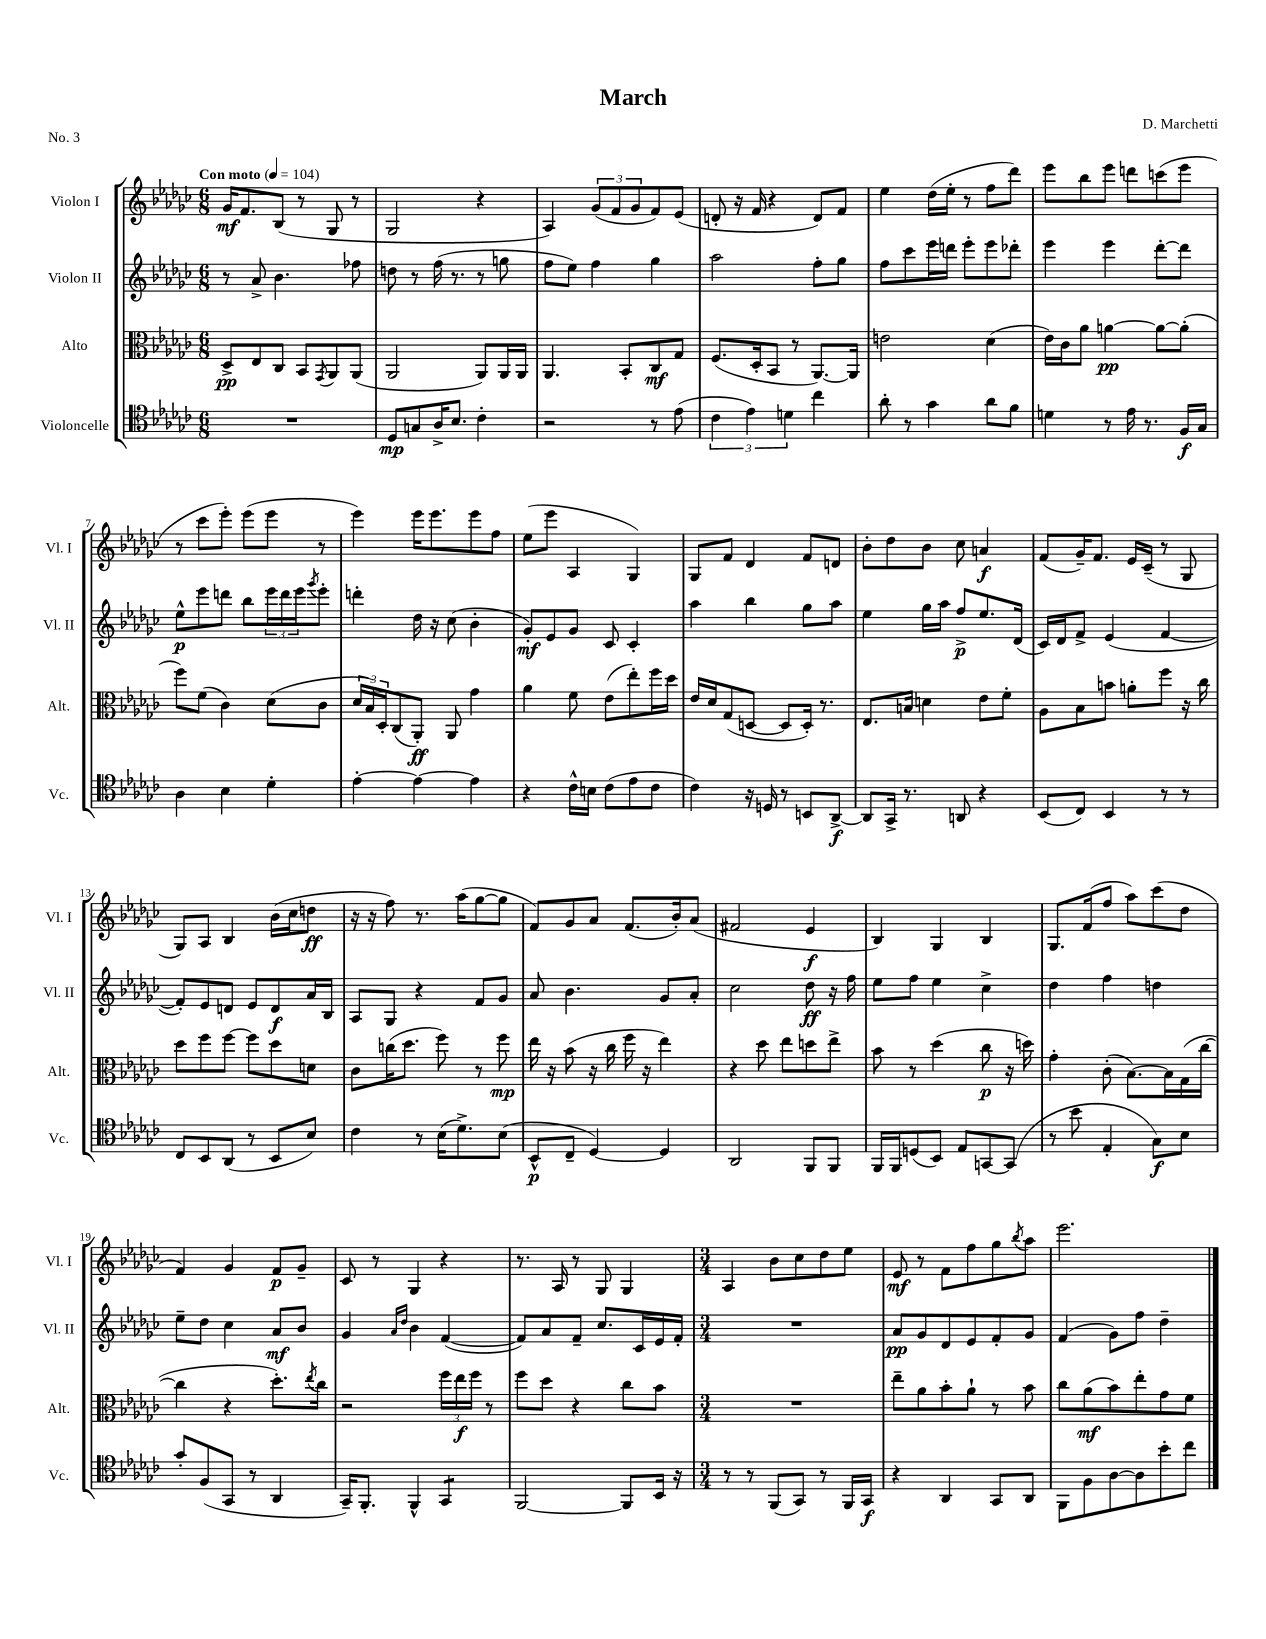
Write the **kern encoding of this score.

**kern	**kern	**kern	**kern
*staff4	*staff3	*staff2	*staff1
*clefC4	*clefC3	*clefG2	*clefG2
*k[b-e-a-d-g-c-]	*k[b-e-a-d-g-c-]	*k[b-e-a-d-g-c-]	*k[b-e-a-d-g-c-]
*M6/8	*M6/8	*M6/8	*M6/8
*MM104	*MM104	*MM104	*MM104
2.r	8D-^/L	8r	16g-/LK
.	.	.	8.f/
.	8E-/	8a-^/	.
.	8C-/J	4.b-\	(8B-/J
.	8BB-/L	.	8r
.	8qGG-/	.	.
.	8AA-/	.	8G-/
.	(8AA-/J	8ff-\	8r
=	=	=	=
8D-/L	2AA-/	8dd\	2G-/
8G/	.	8r	.
16A-^/K	.	(16ff\	.
8.B-/J	.	8.r	.
4c-'\	8AA-/L)	8r	4r
.	16AA-/L	8gg\	.
.	16AA-/JJ	.	.
=	=	=	=
2r	4.AA-/	8ff\L	4A-/)
.	.	8ee-\J)	.
.	.	4ff\	(12g-/L
.	.	.	12f/
.	8BB-'/L	.	.
.	.	.	12g-/
8r	8C-/	4gg-\	8f/)
(8e-\	8G-/J	.	(8e-/J
=	=	=	=
6c-\	(8.F/L	2aa-\	8d'/
.	.	.	16r
6e-\)	.	.	.
.	16D-'/k	.	16f/
.	8BB-/J	.	4r
6d\	.	.	.
.	8r	.	.
4cc-\	[8.AA-/L)	8ff'\L	8d/L)
.	.	8gg-\J	8f/J
.	16AA-/]Jk	.	.
=	=	=	=
8a-'\	2e\	8ff\L	4ee-\
8r	.	8ccc-\	.
4g-\	.	16eee-\L	(16dd-\LL
.	.	16ddd\JJ	16ee-'\JJ
.	.	8eee-'\L	8r
8a-\L	(4d-\	8eee-\	8ff\L
8f\J	.	8ddd-'\J	8ddd-\J)
=	=	=	=
4d\	16e-\LL)	4eee-\	8eee-\L
.	16c-\J	.	.
.	8a-\J	.	8bb-\
8r	[4a\	4eee-\	8eee-\J
16e-\	.	.	8ddd\L
8.r	.	.	.
.	8a\_L	[8ddd-'\L	(8ccc\
16F/LL	(8a'\]J	8ddd-\]J	8eee-\J
16G-/JJ	.	.	.
=	=	=	=
4A-\	8ff\L)	8ee-^^\L	8r
.	(8f\J	8eee-\	8ccc-\L
4B-\	4c-\)	8ddd\J	8eee-'\J)
.	.	8bb-\L	(8eee-\L
4d-'\	(8d-\L	24eee-\L	8eee-\J
.	.	24ddd\	.
.	.	24eee-\J	.
.	.	8qggg-/	.
.	8c-\J	8eee-'\J	8r
=	=	=	=
[4e-'\	24d-/LL	4ddd'\	4eee-\)
.	24B-/)	.	.
.	24D-'/J	.	.
.	(8C-/	.	.
4e-\_	8AA-'/J)	16dd-\	16eee-\LK
.	.	16r	8.eee-\
.	8AA-/	(8cc-\	.
4e-\]	4g-\	4b-'\	8eee-\
.	.	.	8ff\J
=	=	=	=
4r	4a-\	8g-'/L)	(8ee-\L
.	.	8e-/	8eee-\J
16c-^^\LL	8f\	8g-/J	4A-/
16B\JJ	.	.	.
(8c-\L	(8e-\L	8c-/	.
8e-\	8ee-'\)	4c-'/	4G-/)
8c-\J	16ff\L	.	.
.	16dd-\JJ	.	.
=	=	=	=
4c-\)	16e-/LL	4aa-\	8G-/L
.	16d-/J	.	.
.	(8G-/	.	8f/J
16r	[8D/J	4bb-\	4d-/
16D/	.	.	.
8r	8D/]L	.	.
8BB/L	16D'/Jk)	8gg-\L	8f/L
.	8.r	.	.
[8AA-^/J	.	8aa-\J	8d/J
=	=	=	=
8AA-/]L	8.E-/L	4ee-\	8b-'\L
16GG-^/Jk	.	.	8dd-\
8.r	16B/Jk	.	.
.	4d\	16gg-\LL	8b-\J
.	.	16aa-\JJ	.
8AA/	.	8ff^/L	8cc-\
4r	8e-\L	8.ee-/	4a/
.	8f'\J	.	.
.	.	(16d-/Jk	.
=	=	=	=
(8BB-/L	8A-\L	16c-/LL)	(8f/L
.	.	16d-/J	.
8C-/J)	8B-\	8f^/J	16g-~/K)
.	.	.	8.f/J
4BB-/	8b\J	(4e-/	.
.	8a'\L	.	16e-/LL
.	.	.	(16c-~/JJ
8r	8ff\J	[4f/	8r
8r	16r	.	8G-/
.	16cc-\	.	.
=	=	=	=
8C-/L	8dd-\L	8f'/]L)	8G-/L)
8BB-/	8ff\	8e-/	8A-/J
(8AA-/J	[8ff\J	8d/J	4B-/
8r	8ff\]L	8e-/L	.
8BB-/L	8dd-\	8d/	(16b-\LL
.	.	.	16cc-\J
8B-/J)	8d\J	16a-/L	8dd\J
.	.	16B-/JJ	.
=	=	=	=
4c-\	8c-\L	8A-/L	16r
.	.	.	16r
.	(16cc\K	8G-/J	8ff\)
.	8.dd-\J	.	.
8r	.	4r	8.r
(16B-\LK	8ff\)	.	.
8.d-^\)	.	.	(16aa-\LK
.	8r	8f/L	[8gg-\
(8B-\J	8ff\	8g-/J	8gg-\]J
=	=	=	=
8BB-^^/L	16ee-\	8a-/	8f/L)
.	16r	.	.
8C-~/J	(8b-\	4.b-\	8g-/
[4D-/)	16r	.	8a-/J
.	16cc-\	.	.
.	16ff\	.	(8.f/L
.	16r	.	.
4D-/]	4ee-\)	8g-/L	.
.	.	.	16b-'/k)
.	.	8a-'/J	(8a-/J
=	=	=	=
2AA-/	4r	2cc-\	2f#/
.	8dd-\	.	.
.	8ee-\L	.	.
8FF/L	8dd\	8dd-\	4e-/
8FF/J	8ee-^\J	16r	.
.	.	16ff\	.
=	=	=	=
16FF/LL	8b-\	8ee-\L	4B-/)
16FF/J	.	.	.
(8D/	8r	8ff\J	.
8BB-/J)	(4dd-\	4ee-\	4G-/
8E-/L	.	.	.
[8GG/	8cc-\	4cc-^\	4B-/
(8GG/]J	16r	.	.
.	16dd\)	.	.
=	=	=	=
8r	4g-'\	4dd-\	8.G-/L
8b-\	.	.	.
.	.	.	(16f/k
4E-'/	(8c-'\	4ff\	8ff/J
.	[8.B-\L)	.	8aa-\L)
8G-\L)	.	4dd\	(8ccc-\
.	16B-\]L	.	.
8B-\J	(16G-\	.	8dd-\J
.	[16cc-\JJ	.	.
=	=	=	=
8g-'/L	4cc-\]	8ee-~\L	4f/)
(8F/	.	8dd-\J	.
8GG-/J	4r	4cc-\	4g-/
8r	.	.	.
4AA-/	8.dd-'\L)	8a-/L	8f/L
.	.	8b-/J	8g-~/J
.	8qee-/	.	.
.	16cc-\Jk	.	.
=	=	=	=
16GG-~/LK)	2r	4g-/	8c-/
8.FF'/J	.	.	.
.	.	.	8r
.	.	16qqa-/LL	.
.	.	16qqdd-/JJ	.
4FF^^/	.	4b-\	4G-/
4GG-/	24ff\LL	([4f/	4r
.	24ee-\	.	.
.	24ff\JJ	.	.
.	8r	.	.
=	=	=	=
[2FF/	8ff\L	8f/]L)	8.r
.	8dd-\J	8a-/	.
.	.	.	16A-/
.	4r	8f~/J	8r
.	.	8.cc-/L	8G-/
8FF/]L	8cc-\L	.	4G-/
.	.	16c-/L	.
16BB-/Jk	8b-\J	16e-/	.
16r	.	16f'/JJ	.
=	=	=	=
*M3/4	*M3/4	*M3/4	*M3/4
8r	2.r	2.r	4A-/
8r	.	.	.
(8FF/L	.	.	8b-\L
8GG-/J)	.	.	8cc-\
8r	.	.	8dd-\
16FF/LL	.	.	8ee-\J
16GG-/JJ	.	.	.
=	=	=	=
4r	8ee-~\L	8a-/L	8e-/
.	8a-\	8g-/	8r
4AA-/	8b-'\	8d-/	8f\L
.	8a-`\J	8e-/	8ff\
8GG-/L	8r	8f'/	8gg-\
.	.	.	8qbb-/
8AA-/J	8b-\	8g-/J	8aa-\J
=	=	=	=
8FF\L	8cc-\L	(4f/	2.eee-\
8F\	(8a-\	.	.
[8A-\	8b-\)	8g-\L)	.
8A-\]	8ee-'\	8ff\J	.
8b-'\	8g-\	4dd-~\	.
8cc-\J	8f\J	.	.
==	==	==	==
*-	*-	*-	*-
